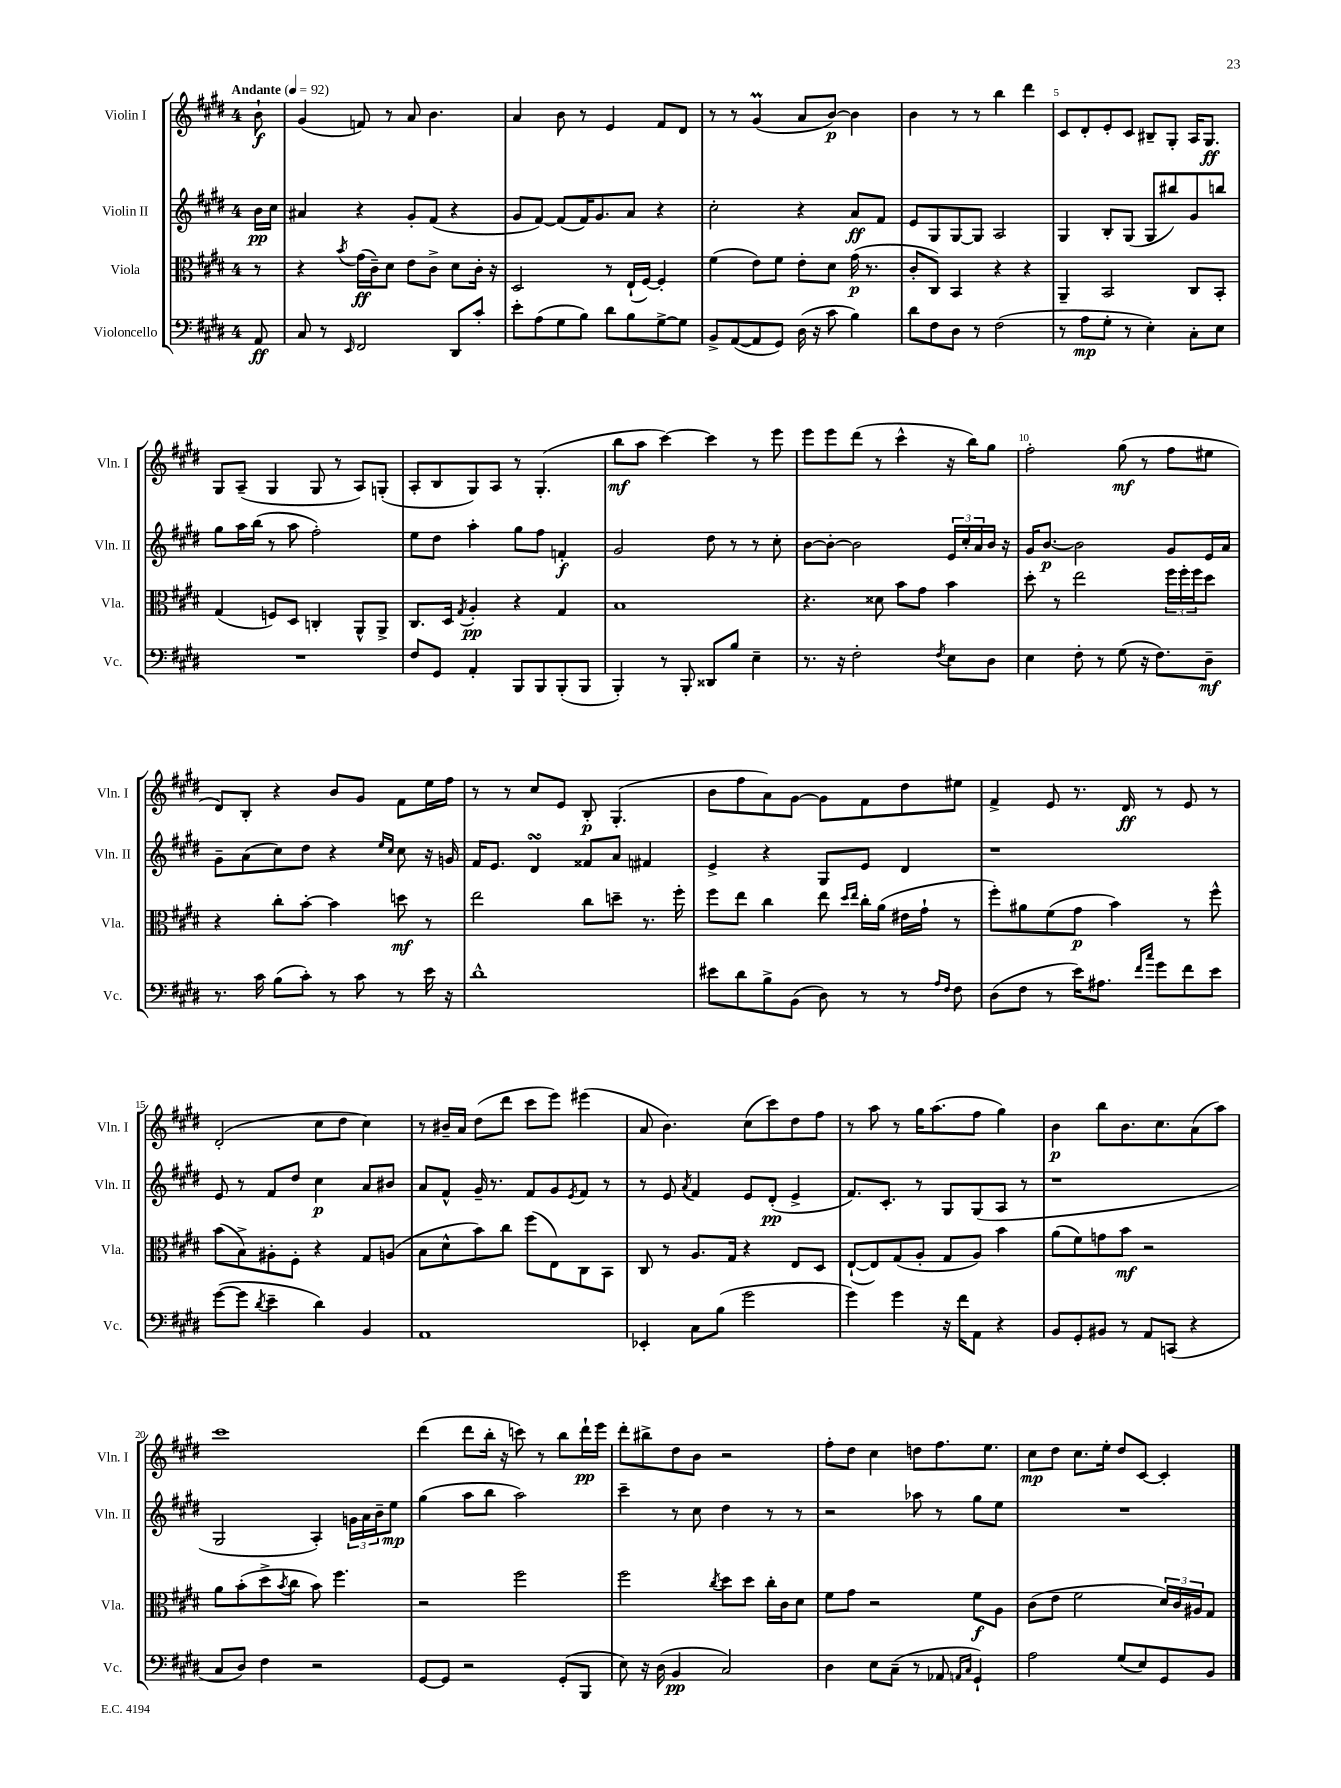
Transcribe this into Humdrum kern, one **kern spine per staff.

**kern	**kern	**kern	**kern
*staff4	*staff3	*staff2	*staff1
*clefF4	*clefC3	*clefG2	*clefG2
*k[f#c#g#d#]	*k[f#c#g#d#]	*k[f#c#g#d#]	*k[f#c#g#d#]
*M4/4	*M4/4	*M4/4	*M4/4
*MM92	*MM92	*MM92	*MM92
8AA/	8r	16b\LL	8b`\
.	.	16cc#\JJ	.
=	=	=	=
8C#/	4r	4a#/	(4g#/
8r	.	.	.
16qqEE/	8qb/	.	.
2FF#/	(16g#\LL	4r	8f/)
.	16c#~\J)	.	.
.	8d#\J	.	8r
.	8e\L	8g#'/L	8a/
.	8c#^\J	(8f#/J	4.b\
8DD#/L	8d#\L	4r	.
8c#'/J	16c#'\Jk	.	.
.	16r	.	.
=	=	=	=
8e'\L	2D#/	8g#/L	4a/
(8A\	.	[8f#/J)	.
8G#\	.	(8f#/]L	8b\
8B\J)	.	16f#/K)	8r
.	.	8.g#/	.
8d#\L	8r	.	4e/
8B\	(16E`/LL	8a/J	.
.	[16F#/JJ)	.	.
[8G#^\	4F#'/]	4r	8f#/L
8G#\]J	.	.	8d#/J
=	=	=	=
8BB^/L	(4f#\	2cc#'\	8r
([8AA/	.	.	8r
8AA/]	8e\L)	.	(4g#/
8GG#/J)	8f#\J	.	.
(16D#\	8e'\L	4r	8a/L
16r	.	.	.
8c#\	8d#\J	.	[8b/J)
4B\)	(16g#\	8a/L	4b\]
.	8.r	.	.
.	.	8f#/J	.
=	=	=	=
8d#\L	8c#'/L	8e/L	4b\
8F#\	8C#/J)	8G#/	.
8D#\J	4BB/	[8G#/	8r
8r	.	8G#/]J	8r
(2F#\	4r	2A/	4bb\
.	4r	.	4ddd#\
=	=	=	=
8r	4AA~/	4G#/	8c#/L
8A\L	.	.	8d#'/
8G#'\J	2BB/	8B'/L	8e'/
8r	.	(8G#/J	8c#/J
4E'\)	.	8G#/L	8B#~/L
.	.	8bb#/)	8G#'/J
8C#'\L	8C#/L	8g#/	16A/LK
.	.	.	8.G#/J
8E\J	8BB'/J	8bb/J	.
=	=	=	=
1r	(4G#/	8gg#\L	8G#/L
.	.	16aa\L	(8A~/J
.	.	(16bb\JJ	.
.	8F/L)	8r	4G#/
.	8D#/J	8aa\	.
.	4C'/	2ff#'\)	8G#/
.	.	.	8r
.	8AA^^/L	.	8A/L)
.	8AA^/J	.	(8G'/J
=	=	=	=
8F#/L	8.C#/L	8ee\L	8A'/L
8GG#/J	.	8dd#\J	8B/
.	16D#/Jk	.	.
.	8qG#/	.	.
4AA'/	4A'/	4aa'\	8G#/)
.	.	.	8A/J
8BBB/L	4r	8gg#\L	8r
8BBB/	.	8ff#\J	(4.G#'/
(8BBB'/	4G#/	4f'/	.
8BBB/J	.	.	.
=	=	=	=
4BBB'/)	1B	2g#/	8bb\L
.	.	.	8aa\J
8r	.	.	[4ccc#\)
8BBB'/	.	.	.
8DD##/L	.	8dd#\	4ccc#\]
8B/J	.	8r	.
4E~\	.	8r	8r
.	.	8cc#'\	8eee\
=	=	=	=
8.r	4.r	[8b\L	8eee\L
.	.	8b'\_J	8eee\
16r	.	.	.
2F#'\	.	2b\]	(8ddd#\J
.	8d##\	.	8r
.	8b\L	.	4ccc#^^\
.	8g#\J	.	.
8qF#/	.	.	.
8E\L	4b\	24e/LL	16r
.	.	24cc#'/	.
.	.	.	16bb\LK)
.	.	24a/	.
8D#\J	.	16b/JJ	8gg#\J
.	.	16r	.
=	=	=	=
4E\	8dd#'\	16g#/LK	2ff#'\
.	.	[8.b/J	.
.	8r	.	.
8F#'\	2ee\	2b\]	.
8r	.	.	.
(8G#\	.	.	(8gg#\
16r	.	.	8r
8.F#\L)	.	.	.
.	24ff#\LL	8g#/L	8ff#\L
.	24ff#'\	.	.
.	24ff#\J	.	.
8D#~\J	8dd#\J	16e/L	8ee#\J
.	.	16a/JJ	.
=	=	=	=
8.r	4r	8g#~\L	8d#/L)
.	.	(8a\	8B'/J
16c#\	.	.	.
(8B\L	8cc#'\L	8cc#\)	4r
8c#'\J)	[8b'\J	8dd#\J	.
8r	4b\]	4r	8b/L
8c#\	.	.	8g#/J
.	.	16qqee/LL	.
.	.	16qqcc#/JJ	.
8r	8dd\	8cc#\	8f#\L
16e\	8r	16r	16ee\L
16r	.	16g/	16ff#\JJ
=	=	=	=
1d#^^	2ee\	16f#/LK	8r
.	.	8.e/J	.
.	.	.	8r
.	.	4d#/	8cc#/L
.	.	.	8e/J
.	8cc#\L	8f##/L	8B'/
.	8dd~\J	8a/J	(4.G#'/
.	8.r	4f#/	.
.	16ff#'\	.	.
=	=	=	=
8e#\L	8ff#\L	4e^/	8b\L
8d#\	8ee\J	.	8ff#\
8B^\	4cc#\	4r	8a\)
(8BB\J	.	.	[8g#\J
8D#\)	8ee\	8G#/L	8g#\]L
.	16qqdd#/LL	.	.
.	16qqee/JJ	.	.
8r	16cc#'\LL	8e/J	8f#\
.	(16a\JJ	.	.
8r	16e#\LL	4d#/	8dd#\
.	16g#`\JJ	.	.
16qqA/LL	.	.	.
16qqF#/JJ	.	.	.
8F#\	8r	.	8ee#\J
=	=	=	=
(8D#\L	8ff#'\L)	1r	4f#^/
8F#\J	8a#\	.	.
8r	(8f#\	.	8e/
16e\LK)	8g#\J	.	8.r
8.A#\J	.	.	.
.	4b\)	.	.
.	.	.	16d#/
16qqf#/LL	.	.	.
16qqcc#/JJ	.	.	.
8g#\L	.	.	8r
8f#\	8r	.	8e/
8e\J	8ff#^^\	.	8r
=	=	=	=
([8g#\L	(8b\L	8e/	(2d#'/
8g#\]J	8B^\)	8r	.
8qd#/	.	.	.
4e~\	8A#'\	8f#/L	.
.	8F#'\J	8dd#/J	.
4d#\)	4r	4cc#\	8cc#\L
.	.	.	8dd#\J
4BB/	8G#/L	8a/L	4cc#\)
.	(8A/J	8b#/J	.
=	=	=	=
1AA	8B\L	8a/L	8r
.	8d#^^\	8f#^^/J	16b#~/LL
.	.	.	16a/JJ
.	8b\)	16g#~/	(8dd#\L
.	.	8.r	.
.	8cc#\J	.	8ddd#\J
.	(8ff#\L	8f#/L	8ccc#\L
.	8E\)	8g#/	8eee\J)
.	.	8qe/	.
.	8C#\	8f#/J	(4eee#\
.	8BB\J	8r	.
=	=	=	=
4EE-'/	8C#/	8r	8a/
.	8r	8e/	4.b\)
.	.	8qa/	.
8C#\L	8.A/L	4f#/	.
(8B\J	.	.	.
.	16G#/Jk	.	.
2g#\	4r	8e/L	(8cc#\L
.	.	(8d#'/J	8ccc#\)
.	8E/L	4e^/	8dd#\
.	8D#/J	.	8ff#\J
=	=	=	=
4g#\)	([8E`/L	8.f#/L)	8r
.	8E/])	.	8aa\
.	.	8.c#'/J	.
4g#\	(8G#/	.	8r
.	8A'/J	8r	16gg#\LK
.	.	.	(8.aa\
16r	8G#/L	8G#/L	.
16f#\LK	.	.	.
8AA\J	8A/J)	(8G#/	8ff#\J
4r	4b\	8A/J	4gg#\)
.	.	8r	.
=	=	=	=
8BB/L	(8a\L	1r	4b\
8GG#'/	8f#\)	.	.
8BB#/J	8g\	.	8bb\L
8r	8b\J	.	8.b\
8AA/L	2r	.	.
.	.	.	8.cc#\
(8CC/J	.	.	.
4r	.	.	(8a\
.	.	.	8aa\J)
=	=	=	=
8C#/L	8a\L	2G#/	1ccc#
8D#/J)	(8b'\	.	.
4F#\	8dd#^\	.	.
.	8qb/	.	.
.	8cc#\J	.	.
2r	8b\)	4A'/)	.
.	4.ff#\	.	.
.	.	24g\LL	.
.	.	24a\	.
.	.	24b~\J	.
.	.	8ee\J	.
=	=	=	=
[8GG#/L	2r	(4gg#\	(4ddd#\
8GG#/]J	.	.	.
2r	.	8aa\L	8ddd#\L
.	.	8bb\J	16bb'\Jk
.	.	.	16r
.	2ff#\	2aa\)	8ccc\)
.	.	.	8r
(8GG#'/L	.	.	8bb\L
8BBB/J	.	.	16ddd#`\L
.	.	.	16eee\JJ
=	=	=	=
8E\)	2ff#\	4ccc#~\	8ddd#'\L
16r	.	.	8bb#^\
(16D#\	.	.	.
4BB/	.	8r	8dd#\
.	.	8cc#\	8b\J
.	8qcc#/	.	.
2C#/)	8dd#\L	4dd#\	2r
.	8dd#\J	.	.
.	16cc#'\LL	8r	.
.	16c#\J	.	.
.	8d#\J	8r	.
=	=	=	=
4D#\	8f#\L	2r	8ff#'\L
.	8g#\J	.	8dd#\J
8E\L	2r	.	4cc#\
(8C#~\J	.	.	.
8r	.	8aa-\	8dd\L
8AA-/	.	8r	8.ff#\
16qqAA/LL	.	.	.
16qqC#/JJ	.	.	.
4GG#`/)	8f#\L	8gg#\L	.
.	.	.	8.ee\J
.	8A\J	8ee\J	.
=	=	=	=
2A\	(8c#\L	1r	8cc#\L
.	8e\J	.	8dd#\J
.	2f#\	.	8.cc#\L
.	.	.	16ee'\Jk
(8G#/L	.	.	8dd#/L
8E/)	.	.	[8c#/J
8GG#/	24d#/LL)	.	4c#'/]
.	24c#/	.	.
.	24A#/J	.	.
8BB/J	8G#/J	.	.
==	==	==	==
*-	*-	*-	*-
